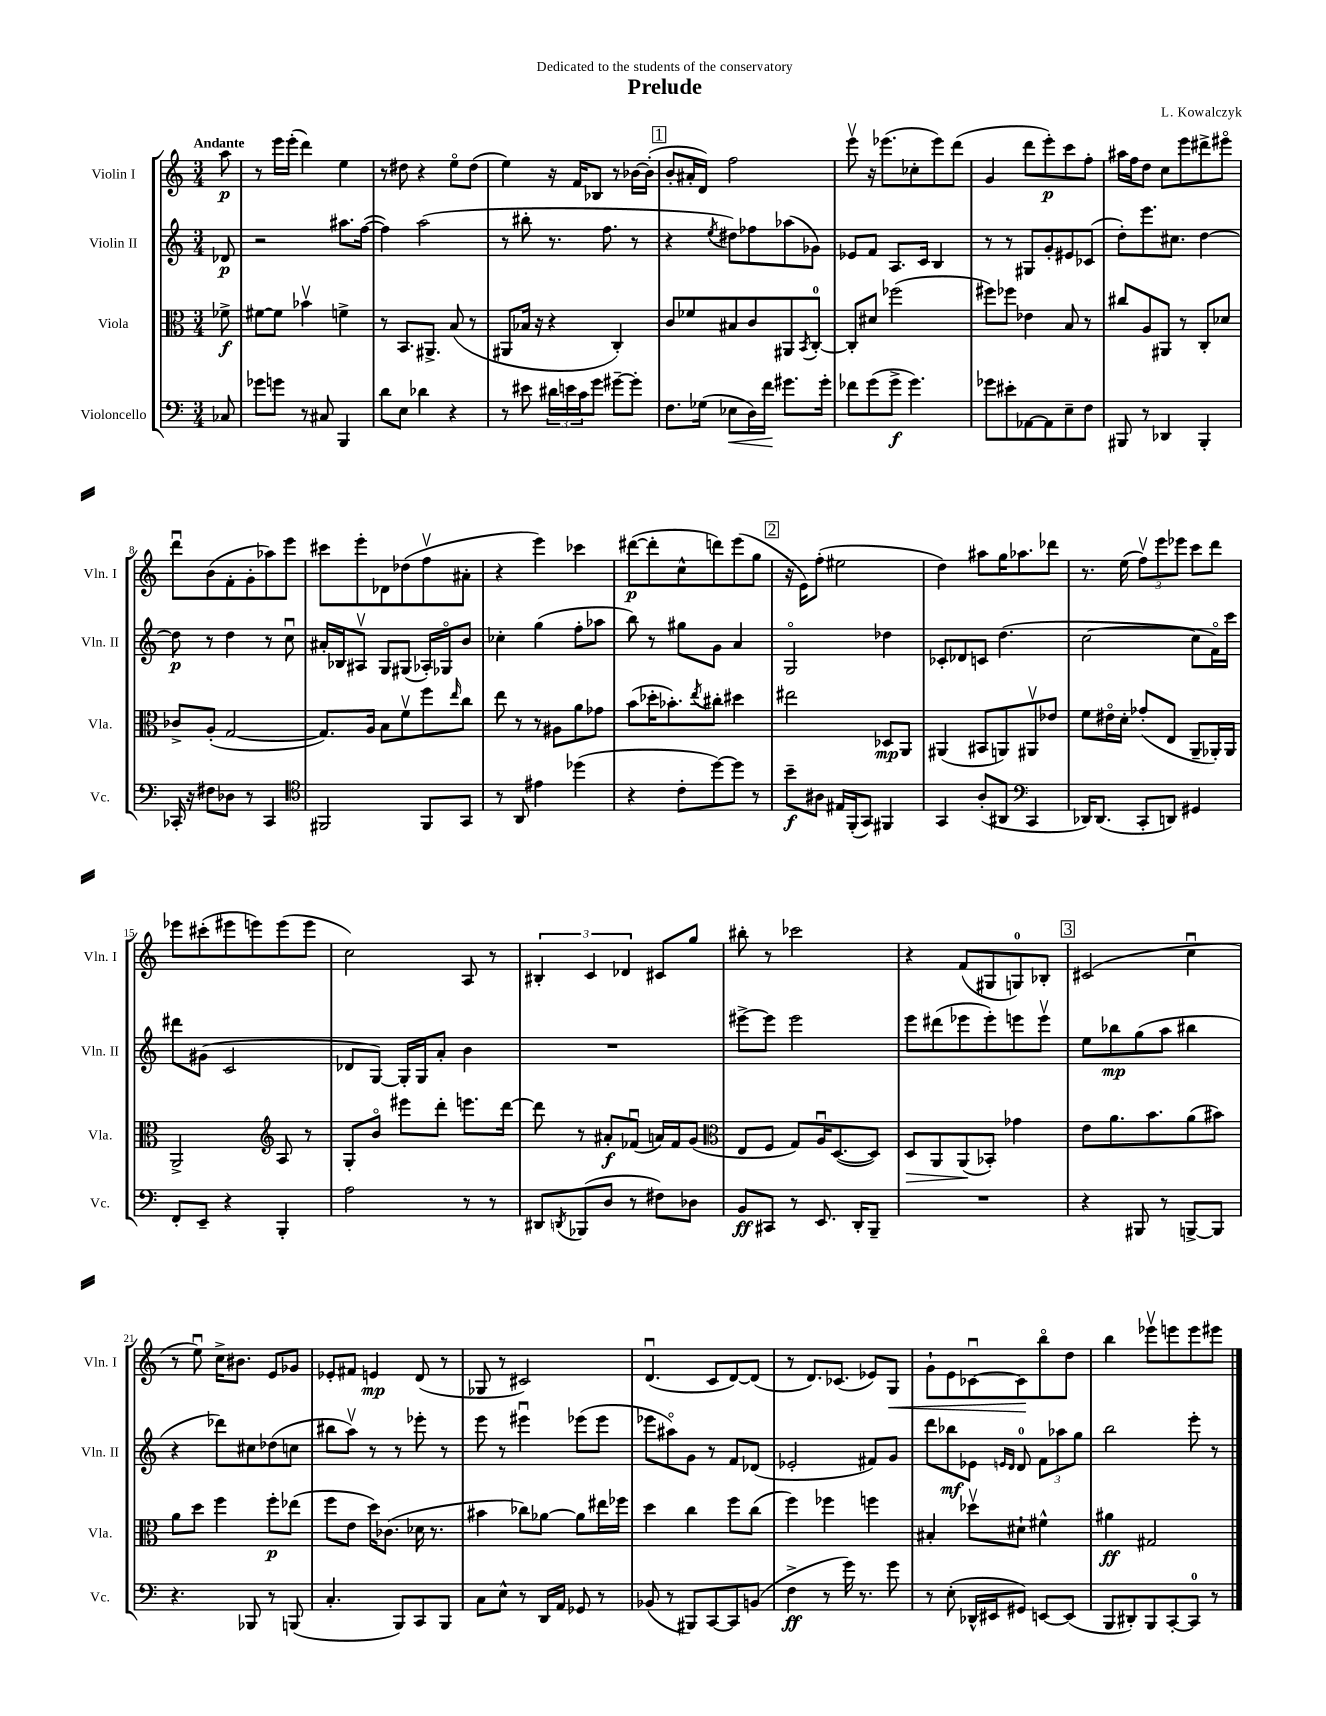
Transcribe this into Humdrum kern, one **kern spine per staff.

**kern	**dynam	**kern	**dynam	**kern	**dynam	**kern	**dynam
*part4	*part4	*part3	*part3	*part2	*part2	*part1	*part1
*staff4	*staff4	*staff3	*staff3	*staff2	*staff2	*staff1	*staff1
*I"Violoncello	*	*I"Viola	*	*I"Violin II	*	*I"Violin I	*
*I'Vc.	*	*I'Vla.	*	*I'Vln. II	*	*I'Vln. I	*
*clefF4	*	*clefC3	*	*clefG2	*	*clefG2	*
*k[]	*	*k[]	*	*k[]	*	*k[]	*
*M3/4	*	*M3/4	*	*M3/4	*	*M3/4	*
=	=	=	=	=	=	=	=
!	!	!	!	!	!	!LO:TX:a:B:t=Andante	!
8C-X/	.	8f-X^\	f	8d-X/	p	8aa\	p
=1	=1	=1	=1	=1	=1	=1	=1
8g-X\L	.	[8f#X\L	.	2r	.	8r	.
8gn\J	.	8f#\J]	.	.	.	16eee\LL	.
.	.	.	.	.	.	(16eee'\JJ	.
8r	.	4b-Xv\	.	.	.	4ddd\)	.
8C#X/	.	.	.	.	.	.	.
4BBB/	.	4fn^\	.	8.aa#X\L	.	4ee\	.
.	.	.	.	([16ff\Jk	.	.	.
=2	=2	=2	=2	=2	=2	=2	=2
8d\L	.	8r	.	4ff\])	.	8r	.
8E\J	.	8.BB/L	.	.	.	8dd#X\	.
4d-X\	.	.	.	(2aa\	.	4r	.
.	.	8.AA#X^/J	.	.	.	.	.
4r	.	(8B/	.	.	.	8ee\L	.
.	.	8r	.	.	.	(8dd#\J	.
=3	=3	=3	=3	=3	=3	=3	=3
8r	.	8AA#X/L	.	8r	.	4ee\)	.
8e#X\	.	16B-X/Jk	.	8bb#X'\	.	.	.
.	.	16r	.	.	.	.	.
24d#X\LL	.	4r	.	8.r	.	16r	.
24en\	.	.	.	.	.	.	.
.	.	.	.	.	.	16f/KL	.
24c\J	.	.	.	.	.	.	.
8g\J	.	.	.	.	.	8B-X/J	.
.	.	.	.	8.ff\	.	.	.
[8g#X~\L	.	4C'/)	.	.	.	8r	.
8g#'\J]	.	.	.	8r	.	[16b-X\LL	.
.	.	.	.	.	.	(16b-'\JJ]	.
!!LO:REH:place=s1:t=1
=4	=4	=4	=4	=4	=4	=4	=4
8.F\L	.	8c/L	.	4r	.	8b'/L	.
.	.	8f-X/	.	.	.	16a#X'/L	.
(16G-X\Jk	.	.	.	.	.	16d/JJ)	.
.	.	.	.	8qee/	.	.	.
!	!LO:HP:b	!	!	!	!	!	!
8E-X\L	<	8B#X/	.	8dd#X\L)	.	2ff\	.
16D\L)	.	8c/	.	8ff-X\	.	.	.
16f\JJ	.	.	.	.	.	.	.
8.g#X\L	[	8AA#X/	.	(8aa-X\	.	.	.
.	.	8qBB/	.	.	.	.	.
.	.	[8C'/J	.	8g-X\J)	.	.	.
16g#'\Jk	.	.	.	.	.	.	.
=5	=5	=5	=5	=5	=5	=5	=5
8f-X\L	.	8C'/L]	.	8e-X/L	.	8eeev\	.
(8g\	.	8d#X/J	.	8f/J	.	16r	.
.	.	.	.	.	.	(8.eee-X\L	.
8g^\J	f	(2ff-X\	.	8.A/L	.	.	.
4.g\)	.	.	.	.	.	8cc-X'\	.
.	.	.	.	16c/Jk	.	.	.
.	.	.	.	4B/	.	8eee-\)	.
.	.	.	.	.	.	(8ddd\J	.
=6	=6	=6	=6	=6	=6	=6	=6
8g-X\L	.	8ff#X\L)	.	8r	.	4g/	.
8e#X'\	.	8ff-X\J	.	8r	.	.	.
[8AA-X\	.	4e-X\	.	8G#X/L	.	8ddd\L	.
8AA-\]	.	.	.	8g'/	.	8eee'\)	p
8E~\	.	8B/	.	8e#X/	.	8ccc\	.
8F\J	.	8r	.	(8c-X/J	.	8ff'\J	.
=7	=7	=7	=7	=7	=7	=7	=7
8BBB#X/	.	8cc#X/L	.	8dd'\L)	.	16aa#X\LL	.
.	.	.	.	.	.	16ff\J	.
8r	.	8A/	.	8.eee\	.	8dd\J	.
4DD-X/	.	8AA#X/J	.	.	.	8cc\L	.
.	.	.	.	8.cc#X\J	.	.	.
.	.	8r	.	.	.	8eee\	.
4BBB#'/	.	8C'/L	.	[4dd\	.	8ddd#X^\	.
.	.	8d-X/J	.	.	.	8eee#X\J	.
!!LO:LB:g=z
=8	=8	=8	=8	=8	=8	=8	=8
16CC-X'/	.	8c-X^/L	.	8dd\]	p	8dddu\L	.
16r	.	.	.	.	.	.	.
8F#X\L	.	(8A'/J	.	8r	.	(8b\	.
8D-X\J	.	[2G/	.	4dd\	.	8f'\	.
8r	.	.	.	.	.	8g'\	.
4CC-/	.	.	.	8r	.	8aa-X\)	.
.	.	.	.	8ccu\	.	8eee\J	.
=9	=9	=9	=9	=9	=9	=9	=9
*clefC4	*	*	*	*	*	*	*
2FF#X/	.	8.G/L])	.	16a#X'/LL	.	8ccc#X\L	.
.	.	.	.	16B-X/J	.	.	.
.	.	.	.	8A#Xv/J	.	8eee'\	.
.	.	16A/Jk	.	.	.	.	.
.	.	8B\L	.	8G/L	.	8d-X\	.
.	.	8fv\	.	(8G#X/J	.	(8dd-X\	.
8FF#/L	.	8ff\	.	16A-X'/LL)	.	8ffv\	.
.	.	.	.	16G-X/J	.	.	.
.	.	16qqee/	.	.	.	.	.
8GG/J	.	8cc\J	.	8b/J	.	8a#X'\J	.
=10	=10	=10	=10	=10	=10	=10	=10
8r	.	8ee\	.	4cc-X'\	.	4r	.
8AA/	.	8r	.	.	.	.	.
4e#X\	.	8r	.	(4gg\	.	4eee\)	.
.	.	8A#X\L	.	.	.	.	.
(4dd-X\	.	8a\	.	8ff'\L	.	4ccc-X\	.
.	.	8g-X\J	.	8aa-X\J	.	.	.
=11	=11	=11	=11	=11	=11	=11	=11
4r	.	(8b\L	.	8bb\)	.	([8ddd#X\L	p
.	.	16dd-X'\K	.	8r	.	8ddd#'\]	.
.	.	8.b-X'\)	.	.	.	.	.
8c'\L	.	.	.	8gg#X\L	.	8cc^^\	.
.	.	8qee/	.	.	.	.	.
[8dd\)	.	8cc#X'\J	.	8g\J	.	8dddn\)	.
8dd\J]	.	4dd#X\	.	4a/	.	(8eee\	.
8r	.	.	.	.	.	8gg\J	.
!!LO:REH:place=s1:t=2
=12	=12	=12	=12	=12	=12	=12	=12
8b~\L	f	2ee#X\	.	2G/	.	16r	.
.	.	.	.	.	.	16e\KL)	.
8A#X\J	.	.	.	.	.	(8ff'\J	.
16E#X/LL	.	.	.	.	.	2ee#X\	.
(16FF'/J	.	.	.	.	.	.	.
8GG/J)	.	.	.	.	.	.	.
4FF#X/	.	8D-X/L	mp	4dd-X\	.	.	.
.	.	8AA/J	.	.	.	.	.
=13	=13	=13	=13	=13	=13	=13	=13
4GG/	.	(4AA#X/	.	8c-X'/L	.	4dd\)	.
.	.	.	.	8d-X/	.	.	.
(8A'/L	.	8BB#X/L	.	8cn/J	.	8aa#X\L	.
8AA#X/J	.	8AAn/)	.	(4.dd\	.	16gg\K	.
.	.	.	.	.	.	8.aa-X\	.
*clefF4	*	*	*	*	*	*	*
4CC/	.	8AA#Xv/	.	.	.	.	.
.	.	8e-X/J	.	.	.	8ddd-X\J	.
=14	=14	=14	=14	=14	=14	=14	=14
16DD-X/KL)	.	8f\L	.	[2cc\	.	8.r	.
(8.DD-/J	.	.	.	.	.	.	.
.	.	16e#X\L	.	.	.	.	.
.	.	16d'\JJ	.	.	.	(16ee\	.
8CC'/L	.	(8g-X'/L	.	.	.	12ffv\L)	.
.	.	.	.	.	.	12eee\	.
8DDn/J)	.	8E/J	.	.	.	.	.
.	.	.	.	.	.	12eee-X\J	.
4GG#X/	.	8AA~/L	.	8cc\L]	.	8ccc\L	.
.	.	16AA-X'/L)	.	16f\L)	.	8ddd\J	.
.	.	16AA-/JJ	.	16ccc\JJ	.	.	.
!!LO:LB:g=z
=15	=15	=15	=15	=15	=15	=15	=15
8FF'/L	.	2AA^/	.	8ddd#X\L	.	8eee-X\L	.
8EE~/J	.	.	.	(8g#X\J	.	(8ccc#X'\	.
4r	.	.	.	2c/	.	8eee#X\	.
.	.	.	.	.	.	8eeen\)	.
*	*	*clefG2	*	*	*	*	*
4BBB'/	.	8A/	.	.	.	(8eee\	.
.	.	8r	.	.	.	8eee\J	.
=16	=16	=16	=16	=16	=16	=16	=16
2A\	.	8G'/L	.	8d-X/L	.	2cc\)	.
.	.	8b/J	.	[8G/J)	.	.	.
.	.	8eee#X\L	.	16G'/LL]	.	.	.
.	.	.	.	16G/J	.	.	.
.	.	8ddd'\J	.	8a'/J	.	.	.
8r	.	8.eeen\L	.	4b\	.	8A/	.
8r	.	.	.	.	.	8r	.
.	.	[16ddd\Jk	.	.	.	.	.
=17	=17	=17	=17	=17	=17	=17	=17
8DD#X/L	.	8ddd\]	.	2.r	.	6B#X'/	.
8qDDn/	.	.	.	.	.	.	.
(8BBB-X/	.	8r	.	.	.	.	.
.	.	.	.	.	.	6c/	.
8D/J	.	8a#X'/L	f	.	.	.	.
.	.	.	.	.	.	6d-X/	.
8r	.	(8f-Xu/J	.	.	.	.	.
8F#X\L)	.	16an/LL)	.	.	.	8c#X/L	.
.	.	16f-/J	.	.	.	.	.
8D-X\J	.	(8g/J	.	.	.	8gg/J	.
=18	=18	=18	=18	=18	=18	=18	=18
*	*	*clefC3	*	*	*	*	*
8BB/L	ff	8E/L	.	[8eee#X^\L	.	8bb#X'\	.
8CC#X/J	.	8F/J	.	8eee#\J]	.	8r	.
8r	.	8G/L)	.	2eee#\	.	2ccc-X\	.
8.EE/	.	16Au/K	.	.	.	.	.
.	.	([8.D/	.	.	.	.	.
16DD'/KL	.	.	.	.	.	.	.
8BBB~/J	.	8D/J])	.	.	.	.	.
=19	=19	=19	=19	=19	=19	=19	=19
!	!	!	!LO:HP:b	!	!	!	!
2.r	.	8D/L	>	8eee\L	.	4r	.
.	.	8AA/	.	(8ddd#X\	.	.	.
.	.	(8AA/	.	8eee-X\	.	(8f/L	.
.	.	8BB-X'/J)	]	8eee-'\)	.	8G#X/	.
.	.	4g-X\	.	8eeen\	.	8Gn/)	.
.	.	.	.	8eeev\J	.	8B-X'/J	.
!!LO:REH:place=s1:t=3
=20	=20	=20	=20	=20	=20	=20	=20
4r	.	8e\L	.	8ee\L	.	(2c#X/	.
.	.	8.a\	.	8bb-X\	mp	.	.
8BBB#X/	.	.	.	(8gg\	.	.	.
.	.	8.b\	.	.	.	.	.
8r	.	.	.	8aa\J	.	.	.
[8BBBn^/L	.	(8a\	.	4bb#X\	.	4ccu\	.
8BBB/J]	.	8b#X\J)	.	.	.	.	.
!!LO:LB:g=z
=21	=21	=21	=21	=21	=21	=21	=21
4.r	.	8a\L	.	4r	.	8r	.
.	.	8dd\J	.	.	.	8eeu\)	.
.	.	4ff\	.	8ddd-X\L)	.	16cc^\KL	.
.	.	.	.	.	.	8.b#X\J	.
8BBB-X/	.	.	.	8cc#X\	.	.	.
8r	.	8ff'\L	p	(8dd-X\	.	8e/L	.
(8BBBn/	.	(8ee-X\J	.	8ccn\J	.	8g-X/J	.
=22	=22	=22	=22	=22	=22	=22	=22
4.C'/	.	8ff\L	.	8bb#X\L	.	8e-X'/L	.
.	.	8e\J	.	8aav\J)	.	8f#X/J	.
.	.	16dd\KL)	.	8r	.	4en/	mp
.	.	(8.c-X\J	.	.	.	.	.
8BBB/L)	.	.	.	8r	.	.	.
8CC/	.	16d-X\	.	8eee-X'\	.	(8d/	.
.	.	8.r	.	.	.	.	.
8BBB/J	.	.	.	8r	.	8r	.
=23	=23	=23	=23	=23	=23	=23	=23
8C\L	.	4b#X\	.	8eee\	.	8G-X/	.
8E^^\J	.	.	.	8r	.	8r	.
8r	.	8cc-X\L)	.	4eee#Xu\	.	2c#X/)	.
16DD/LL	.	[8a-X\J	.	.	.	.	.
16AA/JJ	.	.	.	.	.	.	.
8GG-X/	.	8a-\L]	.	(8eee-X\L	.	.	.
8r	.	16ee#X\L	.	8eee-\J	.	.	.
.	.	16ff-X\JJ	.	.	.	.	.
=24	=24	=24	=24	=24	=24	=24	=24
(8BB-X/	.	4dd\	.	8eee-X\L	.	(4.du/	.
8r	.	.	.	8aa#X\)	.	.	.
8BBB#X/L)	.	4cc\	.	8g\J	.	.	.
[8CC/	.	.	.	8r	.	8c/L	.
8CC/]	.	8ff\L	.	8f/L	.	[8d/)	.
(8BBn/J	.	(8cc\J	.	(8d-X/J	.	(8d/J]	.
=25	=25	=25	=25	=25	=25	=25	=25
4F^\	ff	4ff\)	.	2e-X'/	.	8r	.
.	.	.	.	.	.	8.d/L)	.
8r	.	4ff-X\	.	.	.	.	.
.	.	.	.	.	.	(8.c-X/J	.
16g\)	.	.	.	.	.	.	.
8.r	.	.	.	.	.	.	.
.	.	4ffn\	.	8f#X/L)	.	8e-X/L)	.
!	!	!	!	!	!	!	!LO:HP:b
8g\	.	.	.	8g/J	.	8G/J	<
=26	=26	=26	=26	=26	=26	=26	=26
8r	.	4B#X'/	.	8ddd\L	.	8g`\L	.
(8E'\	.	.	.	8bb-X\	mf	8e\	.
16DD-X^^/LL	.	8dd-Xv\L	.	8e-X\J	.	[8c-Xu\	.
16EE#X/J	.	.	.	.	.	.	.
.	.	.	.	16qqen/LL	.	.	.
.	.	.	.	16qqd/JJ	.	.	.
8GG#X/J)	.	8d#X`\J	.	8d/	.	8c-\]	.
[8EEn/L	.	4f#X^^\	.	12f\L	.	8bb\	[
.	.	.	.	12aa-X\	.	.	.
(8EE/J]	.	.	.	.	.	8dd\J	.
.	.	.	.	12gg\J	.	.	.
=27	=27	=27	=27	=27	=27	=27	=27
8BBB/L	.	4a#X\	ff	2bb\	.	4bb\	.
8DD#X'/)	.	.	.	.	.	.	.
8BBB/	.	2G#X/	.	.	.	8eee-Xv\L	.
[8CC'/	.	.	.	.	.	8eeen\	.
8CC/J]	.	.	.	8eee'\	.	8eee\	.
8r	.	.	.	8r	.	8eee#X\J	.
==	==	==	==	==	==	==	==
*-	*-	*-	*-	*-	*-	*-	*-
